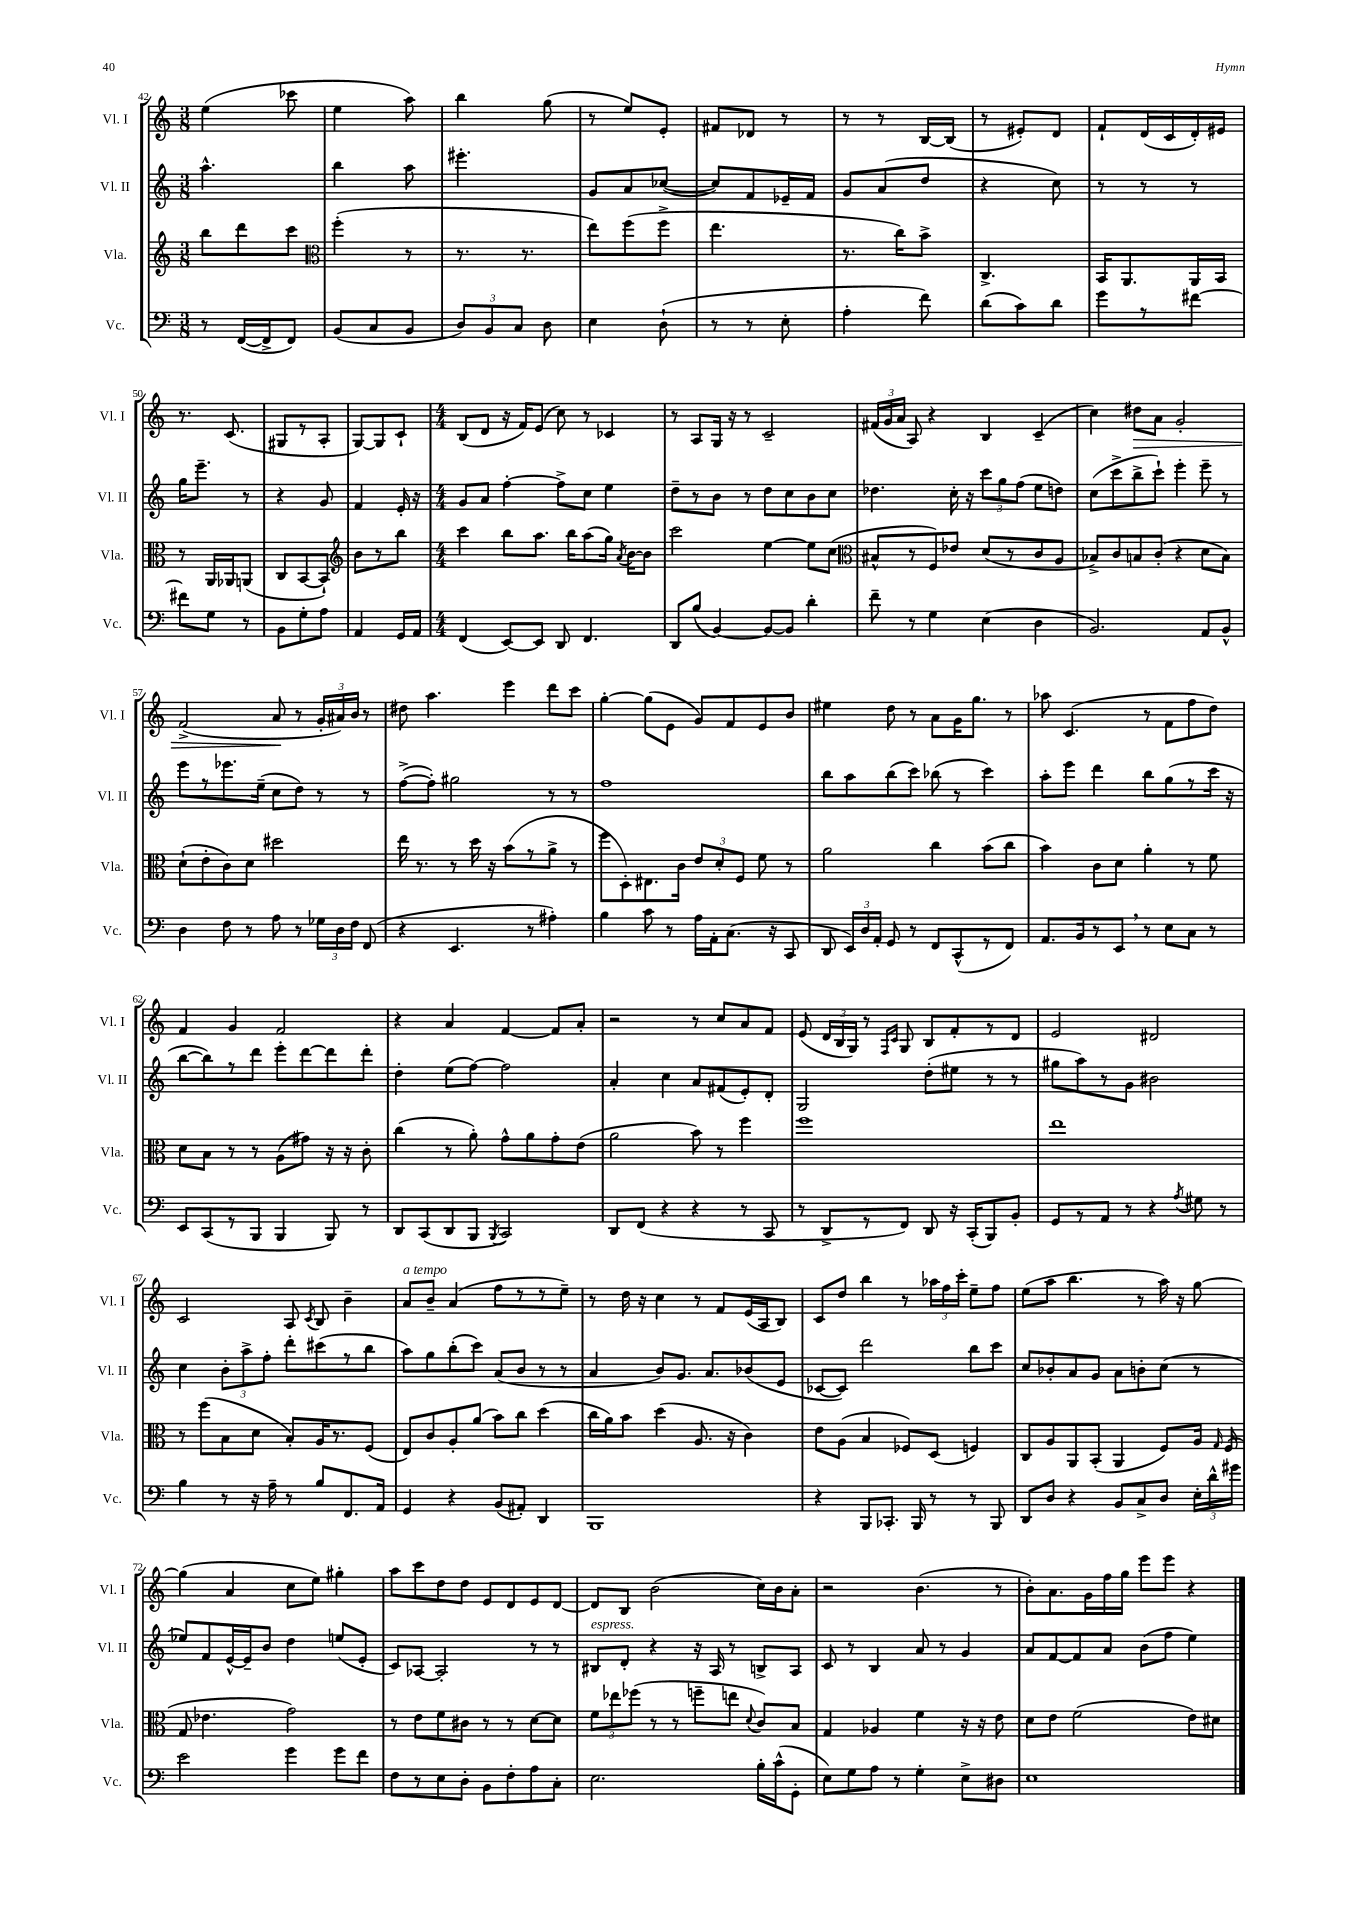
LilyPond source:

<<
\new StaffGroup <<
\new Staff = "s0" \with { instrumentName = "Vl. I" shortInstrumentName = "Vl. I" } {
    \clef treble \key c \major \numericTimeSignature \time 3/8
    \autoBeamOff e''4( ces'''8 |
    e''4 a''8) |
    b''4 g''8( |
    r8 e''8[) e'8]-. |
    fis'8[ des'8] r8 |
    r8 r8 b16[~ b16]( |
    r8 eis'8[-.) d'8] |
    f'8[-! d'16( c'16 d'16-.) eis'16] |
    r8. c'8.( |
    gis8[ r8 a8]-. |
    g8[~) g8 c'8]-! |
    \numericTimeSignature \time 4/4 b8[( d'8] r16 f'16[) e'8]( c''8) r8 ces'4 |
    r8 a8[ g16] r16 r8 c'2-- |
    \tuplet 3/2 { fis'16[( g'16 a'16] } a8) r4 b4 c'4--( |
    c''4) dis''8[\> a'8] g'2-. |
    f'2->( a'8\! r8 \tuplet 3/2 { g'16[-. ais'16) b'16] } r8 |
    dis''8 a''4. e'''4 d'''8[ c'''8] |
    g''4~-. g''8[( e'8] g'8[) f'8 e'8 b'8] |
    eis''4 d''8 r8 a'8[ g'16 g''8.] r8 |
    aes''8 c'4.( r8 f'8[ f''8 d''8]) |
    f'4 g'4 f'2 |
    r4 a'4 f'4~ f'8[ a'8]-. |
    r2 r8 c''8[ a'8 f'8] |
    e'8( \tuplet 3/2 { d'16[ b16 g16]) } r8 \grace { f16[ c'16] } g8 b8[ f'8-. r8 d'8] |
    e'2 dis'2 |
    c'2 a8 \acciaccatura { c'8 } b8 b'4-- |
    a'8[^\markup { \italic "a tempo" } b'8]-- a'4( f''8[ r8 r8 e''8]--) |
    r8 d''16 r16 c''4 r8 f'8[ e'16( a16 b8]) |
    c'8[ d''8] b''4 r8 \tuplet 3/2 { aes''16[ f''16 c'''16]-. } e''8[-- f''8] |
    e''8[( a''8] b''4. r8 a''16) r16 g''8~ |
    g''4( a'4 c''8[ e''8]) gis''4-. |
    a''8[ c'''8 d''8 d''8] e'8[ d'8 e'8 d'8]~ |
    d'8[ b8] b'2( c''16[) b'16 a'8]-. |
    r2 b'4.( r8 |
    b'8[-.) a'8. g'16 f''16 g''16] e'''8[ e'''8] r4 \bar "|." |
}
\new Staff = "s1" \with { instrumentName = "Vl. II" shortInstrumentName = "Vl. II" } {
    \clef treble \key c \major \numericTimeSignature \time 3/8
    \autoBeamOff a''4.-^ |
    b''4 a''8 |
    eis'''4.-. |
    g'8[ a'8 ces''8]~( |
    ces''8[) f'8 ees'16-- f'16] |
    g'8[ a'8( d''8] |
    r4 c''8) |
    r8 r8 r8 |
    g''16[ e'''8.]-- r8 |
    r4 g'8 |
    f'4 e'16-. r16 |
    \numericTimeSignature \time 4/4 g'8[ a'8] f''4~-. f''8[-> c''8] e''4 |
    d''8[-- r8 b'8] r8 d''8[ c''8 b'8 c''8] |
    des''4. c''16-. r16 \tuplet 3/2 { c'''8[ g''8 f''8]( } e''8[ d''8]) |
    c''8[( c'''8-> b''8-> c'''8]-!) e'''4-. e'''8-- r8 |
    e'''8[ r8 ees'''8. e''16]--( c''8[ d''8]) r8 r8 |
    f''8[~->( f''8]-.) gis''2 r8 r8 |
    f''1 |
    b''8[ a''8 b''8( c'''8]) bes''8( r8 c'''4) |
    a''8[-. e'''8] d'''4 b''8[ g''8( r8 c'''16] r16 |
    b''8[~ b''8) r8 d'''8] e'''8[-. d'''8~ d'''8 d'''8]-. |
    d''4-. e''8[( f''8]~) f''2 |
    a'4-. c''4 a'8[ fis'8( e'8-.) d'8]-. |
    g2 d''8[-.( eis''8] r8 r8 |
    gis''8[ a''8) r8 g'8] bis'2 |
    c''4 \tuplet 3/2 { b'8[-. a''8-> f''8]-. } d'''8[-. cis'''8( r8 b''8] |
    a''8[) g''8 b''8-.( c'''8]) a'8[( b'8] r8 r8 |
    a'4 b'8[) g'8.] a'8.[ bes'8( e'8] |
    ces'8[~ ces'8]) d'''2 b''8[ c'''8] |
    c''8[ bes'8-. a'8 g'8] a'8[ b'8-. c''8]( r8 |
    ees''8[) f'8 e'16~-^ e'16-- b'8] d''4 e''8[( e'8]-. |
    c'8[) aes8]~ aes2-. r8 r8 |
    bis8[^\markup { \italic "espress." } d'8]-. r4 r16 a16 r8 b8[-> a8] |
    c'8 r8 b4 a'8 r8 g'4 |
    a'8[ f'8~ f'8 a'8] b'8[( f''8] e''4) \bar "|." |
}
\new Staff = "s2" \with { instrumentName = "Vla." shortInstrumentName = "Vla." } {
    \clef treble \key c \major \numericTimeSignature \time 3/8
    \autoBeamOff b''8[ d'''8 c'''8] |
    \clef alto f''4-.( r8 |
    r8. r8. |
    e''8[) f''8( f''8]-> |
    e''4. |
    r8. c''16[) b'8]-> |
    c4.-> |
    b,16[ a,8. a,16 b,16] |
    r8 a,16[ aes,16 a,8]( |
    c8[ b,8~ b,8]-!) |
    \clef treble b'8[ r8 b''8] |
    \numericTimeSignature \time 4/4 c'''4 b''8[ a''8.] b''16[ a''8( g''16]) \acciaccatura { a'8 } b'16[~ b'8] |
    c'''2 e''4~ e''8[ c''8]( |
    \clef alto bis8[-^ r8 f8) ees'8] d'8[( r8 c'8 a8] |
    bes8[->) c'8 b8 c'8]-.( r4 d'8[ b8]) |
    d'8[-!( e'8-. c'8) d'8] dis''2 |
    e''16 r8. r8 d''16 r16 b'8[( r8 a'8]-> r8 |
    f''8[ d8-.) eis8. c'16] \tuplet 3/2 { e'8[ d'8-. f8] } f'8 r8 |
    a'2 c''4 b'8[( c''8] |
    b'4) c'8[ d'8] a'4-. r8 f'8 |
    d'8[ b8] r8 r8 a8[( gis'8]) r16 r16 c'8-. |
    c''4( r8 a'8-.) g'8[-^ a'8 g'8-. e'8]( |
    a'2 b'8) r8 f''4 |
    f''1 |
    e''1 |
    r8 f''8[( b8 d'8] b8[-.) a16 r8. f8]( |
    e8[) c'8 a8-. a'8]( b'8[) c''8] d''4( |
    c''16[ a'16) b'8] d''4( a8. r16 c'4) |
    e'8[ a8]( b4 fes8[) d8]( f4) |
    c8[ a8 a,8 b,8]-.( a,4 f8[) a16] \grace { g16 } f16( |
    g8 ees'4. g'2) |
    r8 e'8[ f'8 cis'8] r8 r8 d'8[~ d'8] |
    \tuplet 3/2 { f'8[ ees''8 fes''8]( } r8 r8 f''8[-- e''8] \appoggiatura { d'8 } c'8[) b8] |
    g4 aes4 f'4 r16 r16 e'8 |
    d'8[ e'8] f'2( e'8[) dis'8] \bar "|." |
}
\new Staff = "s3" \with { instrumentName = "Vc." shortInstrumentName = "Vc." } {
    \clef bass \key c \major \numericTimeSignature \time 3/8
    \autoBeamOff r8 f,16[~( f,16-> f,8]) |
    b,8[( c8 b,8] |
    \tuplet 3/2 { d8[) b,8 c8] } d8 |
    e4 d8-!( |
    r8 r8 e8-. |
    a4-. f'8) |
    d'8[( c'8) d'8] |
    g'8[ r8 fis'8]~ |
    fis'8[ g8] r8 |
    b,8[ g8-. a8] |
    a,4 g,16[ a,16] |
    \numericTimeSignature \time 4/4 f,4( e,8[~) e,8] d,8 f,4. |
    d,8[ b8]( b,4~) b,8[~ b,8] d'4-. |
    f'8-- r8 g4 e4( d4 |
    b,2.) a,8[ b,8]-^ |
    d4 f8 r8 a8 r8 \tuplet 3/2 { ges16[ d16 f16] } f,8( |
    r4 e,4. r8 ais4-.) |
    b4 c'8 r8 a16[ a,16-. c8.]( r16 c,8 |
    d,8 \tuplet 3/2 { e,16[) d16 a,16]-. } g,8 r8 f,8[ c,8-^( r8 f,8]) |
    a,8.[ b,16 r8 e,8] \breathe r8 e8[ c8] r8 |
    e,8[ c,8( r8 b,,8] b,,4 b,,8) r8 |
    d,8[ c,8( d,8 b,,8] \acciaccatura { b,,8 } c,2) |
    d,8[ f,8]( r4 r4 r8 c,8 |
    r8 d,8[-> r8 f,8]) d,8 r16 c,16[-.( b,,8) b,8]-. |
    g,8[ r8 a,8] r8 r4 \acciaccatura { a8 } gis8 r8 |
    b4 r8 r16 a16-- r8 b8[ f,8. a,16] |
    g,4 r4 b,8[( ais,8]-.) d,4 |
    b,,1 |
    r4 b,,8[ ces,8.]-. b,,16 r8 r8 b,,8 |
    d,8[ d8] r4 b,8[ c8-> d8] \tuplet 3/2 { e16[-. d'16-^ gis'16] } |
    e'2 g'4 g'8[ f'8] |
    f8[ r8 e8 d8]-. b,8[ f8-. a8 c8]-. |
    e2. b16[-. c'16-^( g,8]-. |
    e8[) g8 a8] r8 g4-. e8[-> dis8] |
    e1 \bar "|." |
}
>>
>>
\layout { \context { \Score currentBarNumber = #42 } }
